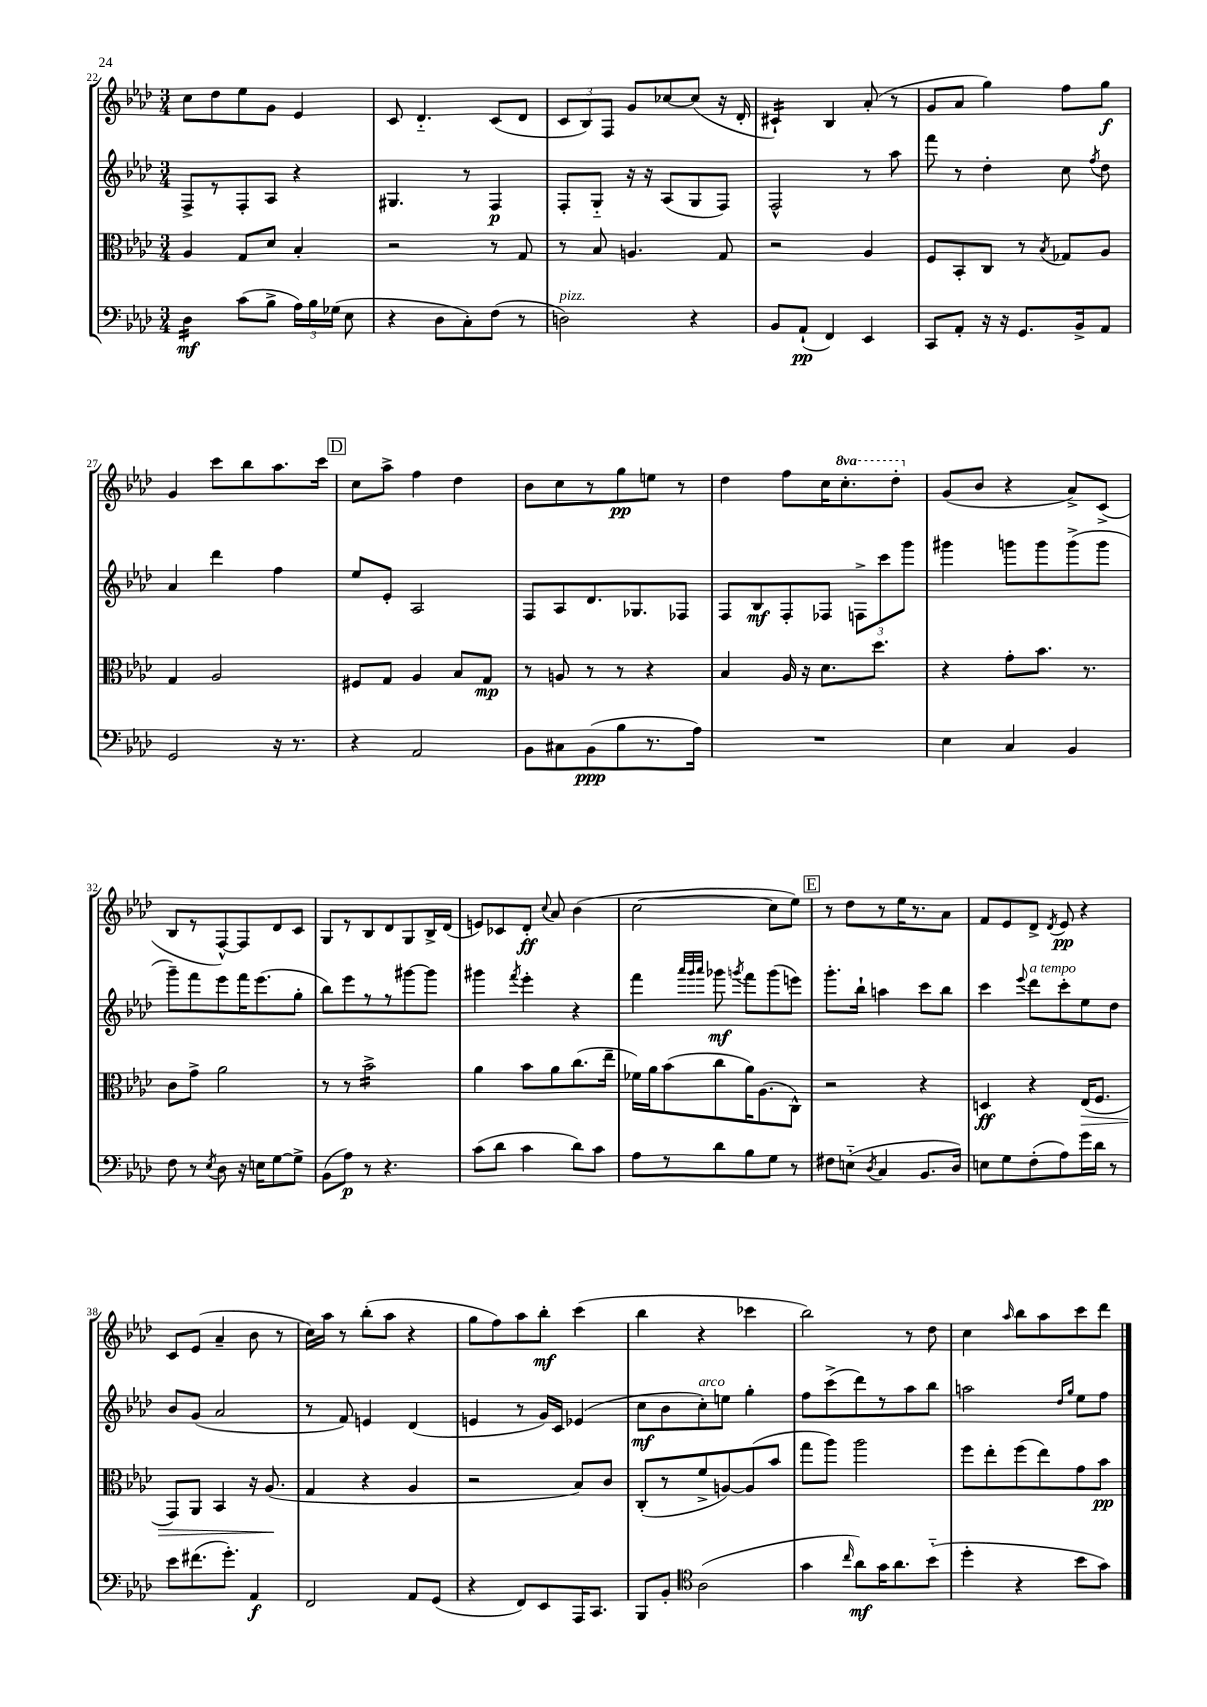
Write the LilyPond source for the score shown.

<<
\new StaffGroup <<
\new Staff = "s0" {
    \clef treble \key aes \major \numericTimeSignature \time 3/4 \set Staff.ottavationMarkups = #ottavation-simple-ordinals
    \autoBeamOff c''8[ des''8 ees''8 g'8] ees'4 |
    c'8 des'4.-_ c'8[( des'8] |
    \tuplet 3/2 { c'8[ bes8) f8] } g'8[ ces''8~ ces''8]( r16 des'16-. |
    cis'4:16-!) bes4 aes'8-.( r8 |
    g'8[ aes'8] g''4) f''8[ g''8]\f |
    g'4 c'''8[ bes''8 aes''8. c'''16] |
    \mark \markup { \box "D" } c''8[ aes''8]-> f''4 des''4 |
    bes'8[ c''8 r8 g''8\pp e''8] r8 |
    des''4 f''8[ c''16 \ottava #1 c'''8.-. des'''8]-. \ottava #0 |
    g'8[( bes'8] r4 aes'8[->) c'8]->( |
    bes8[ r8 f8~-^) f8 des'8 c'8] |
    g8[ r8 bes8 des'8 g8 bes16-> des'16]( |
    e'8[) ces'8 des'8]-.\ff \appoggiatura { c''8 } aes'8 bes'4( |
    c''2~ c''8[ ees''8]) |
    \mark \markup { \box "E" } r8 des''8[ r8 ees''16 r8. aes'8] |
    f'8[ ees'8 des'8]-> \acciaccatura { des'8 } ees'8\pp r4 |
    c'8[ ees'8]( aes'4-- bes'8 r8 |
    c''16[) aes''16] r8 bes''8[-.( aes''8] r4 |
    g''8[ f''8) aes''8 bes''8]-.\mf c'''4( |
    bes''4 r4 ces'''4 |
    bes''2) r8 des''8 |
    c''4 \grace { aes''16 } bes''8[ aes''8 c'''8 des'''8] \bar "|." |
}
\new Staff = "s1" {
    \clef treble \key aes \major \numericTimeSignature \time 3/4
    \autoBeamOff f8[-> r8 f8-. aes8] r4 |
    gis4. r8 f4\p |
    f8[-. g8]-_ r16 r16 aes8[( g8 f8]) |
    f2-^ r8 aes''8 |
    f'''8 r8 des''4-. c''8 \acciaccatura { f''8 } des''8 |
    aes'4 des'''4 f''4 |
    \mark \markup { \box "D" } ees''8[ ees'8]-. aes2 |
    f8[ aes8 des'8. ges8. fes8] |
    f8[ bes8\mf f8-. fes8] \tuplet 3/2 { f8[-> c'''8 g'''8] } |
    gis'''4 g'''8[ g'''8 g'''8->( g'''8] |
    g'''8[--) f'''8 ees'''8 f'''16 ees'''8.( g''8]-. |
    bes''8[) ees'''8 r8 r8 gis'''8~ gis'''8] |
    gis'''4 \acciaccatura { f'''8 } ees'''4-. r4 |
    f'''4 \grace { aes'''32[ g'''32 aes'''32] } ges'''8\mf \acciaccatura { g'''8 } f'''8[ g'''8( e'''8]) |
    \mark \markup { \box "E" } g'''8.[-. bes''16]-! a''4 c'''8[ bes''8] |
    c'''4 \appoggiatura { ees'''8 } des'''8[^\markup { \italic "a tempo" } c'''8-. ees''8 des''8] |
    bes'8[ g'8]( aes'2 |
    r8 f'8) e'4 des'4( |
    e'4 r8 g'16[) c'16] ees'4( |
    c''8[\mf bes'8 c''8-.^\markup { \italic "arco" }) e''8] g''4-. |
    f''8[ c'''8->( des'''8) r8 aes''8 bes''8] |
    a''2 \grace { des''16[ g''16] } ees''8[ f''8] \bar "|." |
}
\new Staff = "s2" {
    \clef alto \key aes \major \numericTimeSignature \time 3/4
    \autoBeamOff aes4 g8[ des'8] bes4-. |
    r2 r8 g8 |
    r8 bes8 a4. g8 |
    r2 aes4 |
    f8[ bes,8-. c8] r8 \acciaccatura { bes8 } ges8[ aes8] |
    g4 aes2 |
    \mark \markup { \box "D" } fis8[ g8] aes4 bes8[ g8]\mp |
    r8 a8 r8 r8 r4 |
    bes4 aes16 r16 des'8.[ des''8.] |
    r4 g'8[-. bes'8.] r8. |
    c'8[ g'8]-> aes'2 |
    r8 r8 bes'2:16-> |
    aes'4 bes'8[ aes'8 c''8.( ees''16]-- |
    fes'16[) aes'16 bes'8( c''8 aes'16) aes8.( c8]-^) |
    \mark \markup { \box "E" } r2 r4 |
    d4\ff r4 ees16[\>( f8.] |
    g,8[) aes,8] bes,4 r16 aes8.\!( |
    g4 r4 aes4 |
    r2 bes8[) c'8] |
    c8[-.( r8 f'8-> a8~) a8( bes'8] |
    g''8[ aes''8]) aes''2 |
    f''8[ ees''8-. f''8( ees''8) g'8 bes'8]\pp \bar "|." |
}
\new Staff = "s3" {
    \clef bass \key aes \major \numericTimeSignature \time 3/4
    \autoBeamOff des4:16\mf c'8[( bes8]-> \tuplet 3/2 { aes16[) bes16 ges16]( } ees8 |
    r4 des8[ c8-.) f8]( r8 |
    d2^\markup { \italic "pizz." }) r4 |
    bes,8[ aes,8]-!\pp( f,4) ees,4 |
    c,8[ aes,8]-. r16 r16 g,8.[ bes,16-> aes,8] |
    g,2 r16 r8. |
    \mark \markup { \box "D" } r4 aes,2 |
    bes,8[ cis8 bes,8\ppp( bes8 r8. aes16]) |
    R2. |
    ees4 c4 bes,4 |
    f8 r8 \acciaccatura { ees8 } des8 r16 e16[ g8~ g8]-> |
    bes,8[( aes8]\p) r8 r4. |
    c'8[( des'8] c'4 des'8[) c'8] |
    aes8[ r8 des'8 bes8 g8] r8 |
    \mark \markup { \box "E" } fis8[ e8]-_( \acciaccatura { des8 } c4 bes,8.[ des16]) |
    e8[ g8 f8-.( aes8) g'16 des'16] r8 |
    ees'8[ fis'8.( g'8.]-.) aes,4\f |
    f,2 aes,8[ g,8]( |
    r4 f,8[) ees,8 aes,,16 c,8.] |
    bes,,8[ bes,8]-. \clef tenor aes2( |
    g'4 \grace { c''16 } aes'8[\mf) g'16 aes'8. bes'8]-_( |
    des''4-. r4 bes'8[ g'8]) \bar "|." |
}
>>
>>
\layout { \context { \Score currentBarNumber = #22 } }
